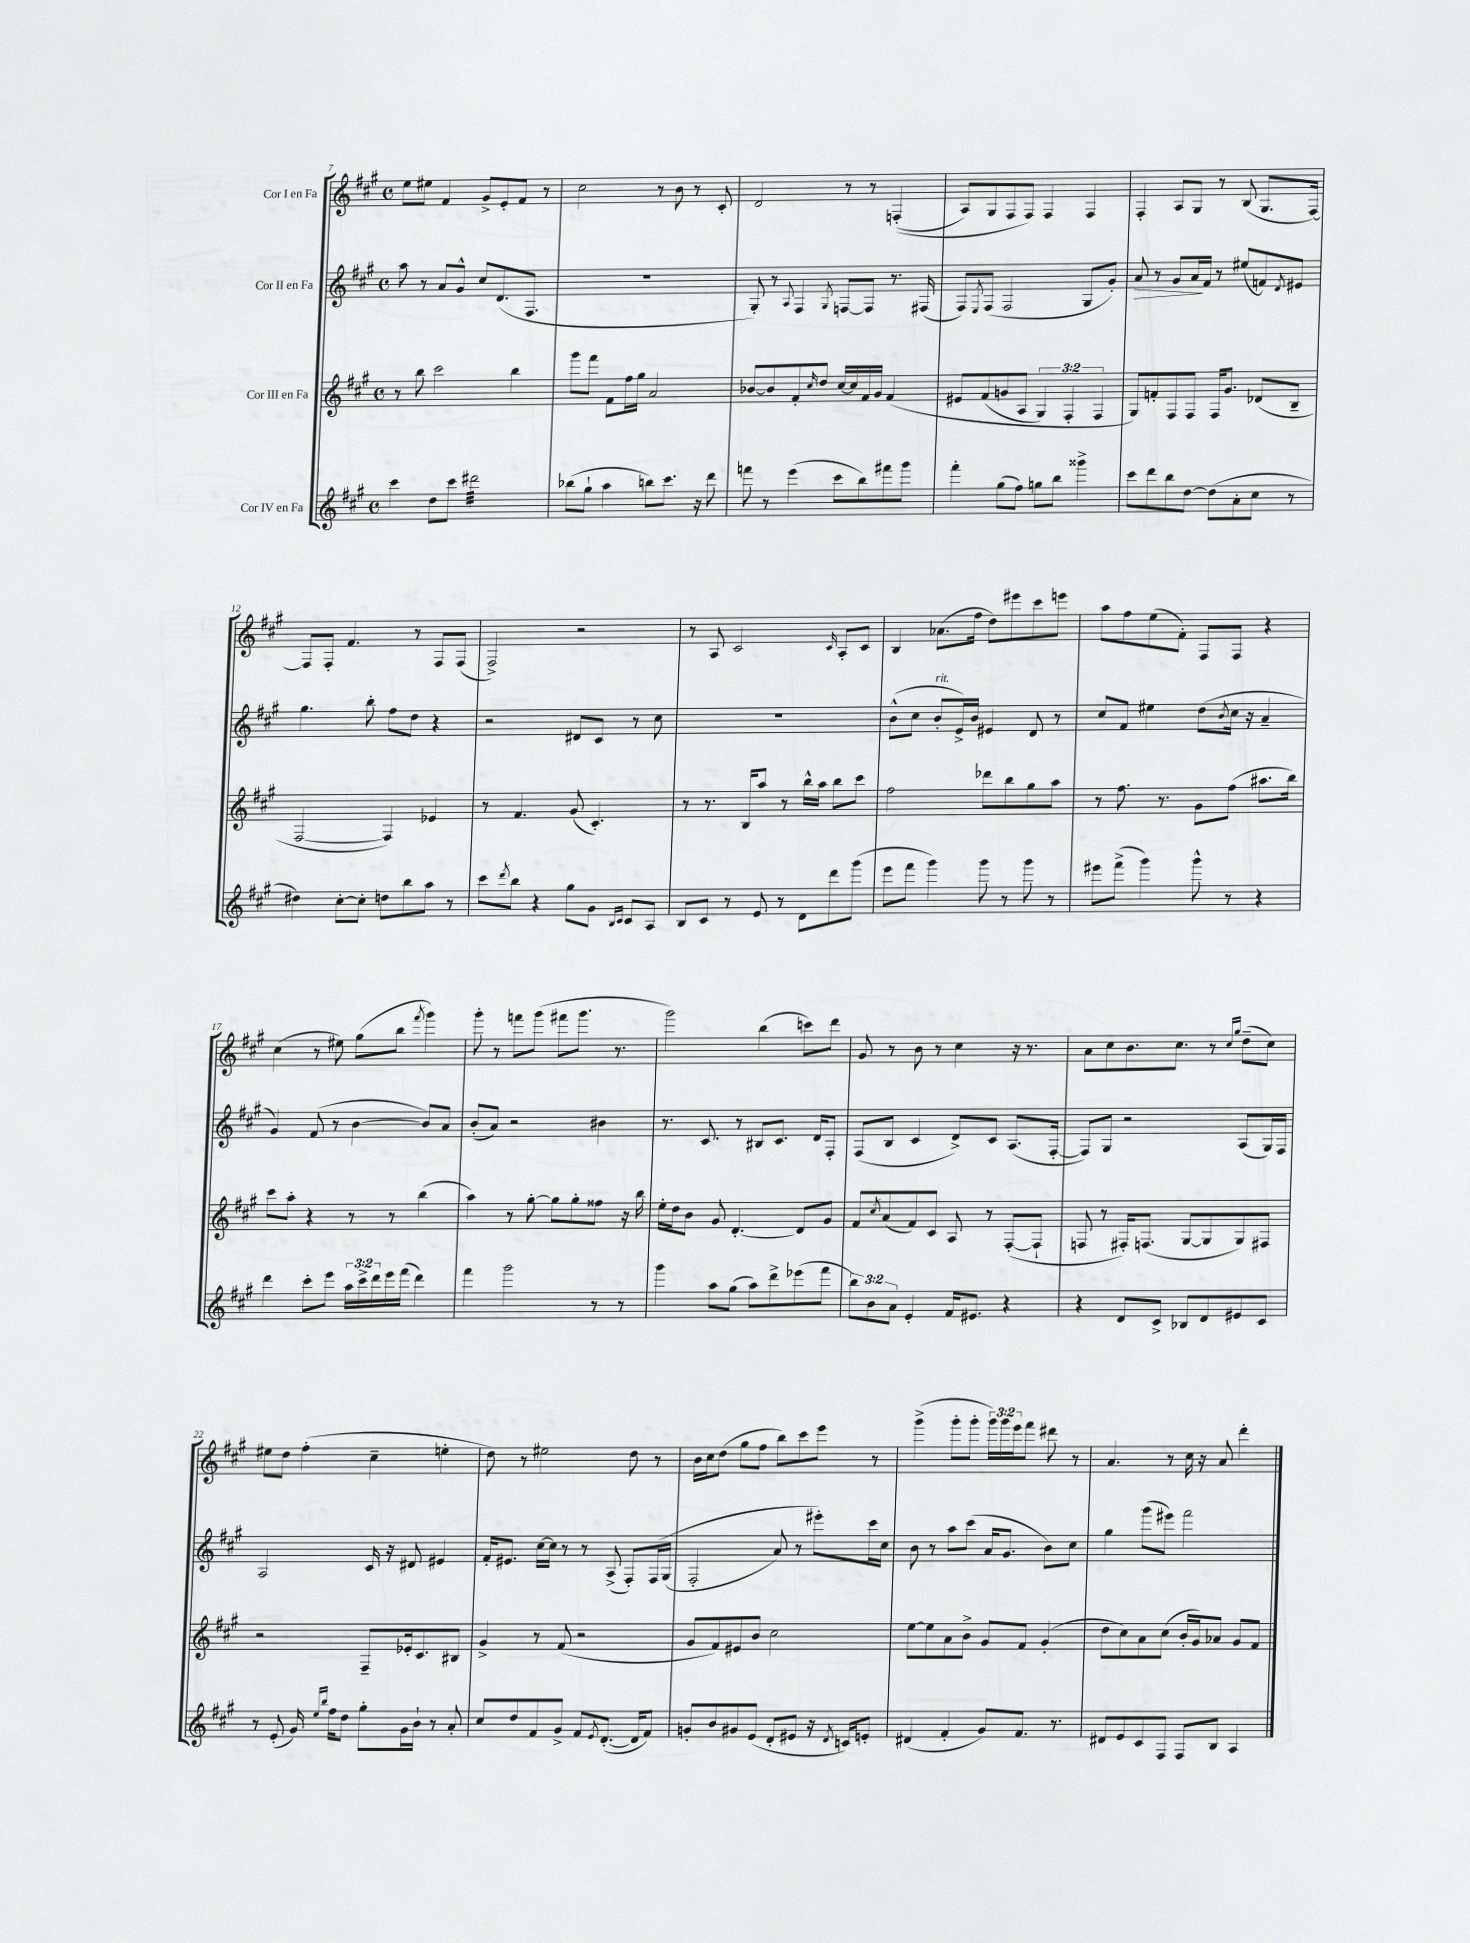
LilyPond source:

<<
\new StaffGroup <<
\new Staff = "s0" \with { instrumentName = "Cor I en Fa" } {
    \clef treble \key a \major \defaultTimeSignature \time 4/4 \override Staff.TupletNumber.text = #tuplet-number::calc-fraction-text
    e''8 eis''8 fis'4 gis'8-> e'8-. fis'8 r8 |
    cis''2 r8 b'8 r8 cis'8-. |
    d'2 r8 r8 f4-.(\( |
    a8) gis8 fis8 fis8\) fis4 fis4 |
    fis4-. a8 gis8 r8 b8( gis8. fis16~) |
    fis8 fis8-. fis'4. r8 fis8 fis8( |
    fis2->) r2 |
    r8 a8 cis'2 \grace { cis'16 } a8-. cis'8 |
    b4 aes'8.( fis''16 d''8) eis'''8 cis'''8 e'''8 |
    a''8 fis''8 e''8( fis'8-.) fis8 fis8 r4 |
    cis''4( r8 eis''8) gis''8( b''8 \acciaccatura { fis'''8 } gis'''4) |
    gis'''8-. r8 f'''8 gis'''8( fis'''8 gis'''8. r8. |
    gis'''2) b''4( c'''8) d'''8 |
    gis'8 r8 b'8 r8 cis''4 r16 r8. |
    a'8 cis''8 b'8. cis''8. r8 \grace { cis''16 gis''16 } d''8--( cis''8) |
    eis''8 d''8 fis''4-.( cis''4-- e''4-. |
    d''8) r8 eis''2 d''8 r8 |
    b'16 cis''16 d''8( gis''8 fis''8 b''8) cis'''8 e'''8 r8 |
    gis'''4->( gis'''8-. gis'''8-. \tuplet 3/2 { gis'''16) gis'''16 e'''16 } fis'''8 dis'''8 r8 |
    a'4. r8 cis''16 r16 a'8 d'''4-. \bar "|." |
}
\new Staff = "s1" \with { instrumentName = "Cor II en Fa" } {
    \clef treble \key a \major \defaultTimeSignature \time 4/4
    a''8 r8 a'8 gis'8-^ cis''8 d'8.( fis8. |
    R1 |
    gis8-.) r8 \appoggiatura { a8 } fis4 \acciaccatura { gis8 } f8~ f8 r8. fis16( |
    fis8) \acciaccatura { e8 } fis8( fis2 gis8 gis'8-.) |
    a'8\> r8 gis'8 a'16\! fis'16 r8 eis''8( f'8) \acciaccatura { d'8 } eis'8 |
    gis''4. b''8-. fis''8 d''8 r4 |
    r2 dis'8 cis'8 r8 cis''8 |
    R1 |
    b'8-^( cis''8 b'8-.^\markup { \italic "rit." } e'16->) b'16 eis'4 d'8 r8 |
    cis''8 fis'8 eis''4 d''8( \acciaccatura { b'8 } cis''16 r16 a'4-- |
    gis'4) fis'8( r8 b'4~ b'8) a'8 |
    b'8-.( a'8) r2 bis'4 |
    r8. cis'8. r8 bis8 cis'8. d'16 fis8-. |
    fis8( b8 cis'4 d'8->) cis'8 a8.( fis16~-. |
    fis8) gis8 r2 a8( gis16) fis16 |
    a2 cis'16 r16 dis'8 eis'4 |
    fis'16-. eis'8. cis''16~ cis''16 r8 r8 a8->( fis8-.) fis16\( gis16( |
    fis2-. a'8) r8 eis'''8-.\) cis'''16 cis''16 |
    b'8 r8 a''8 cis'''8( a'16 gis'8. b'8) cis''8 |
    gis''4 gis'''8( eis'''8) fis'''2 \bar "|." |
}
\new Staff = "s2" \with { instrumentName = "Cor III en Fa" } {
    \clef treble \key a \major \defaultTimeSignature \time 4/4 \override Staff.TupletNumber.text = #tuplet-number::calc-fraction-text
    r8 b''8 cis'''2 b''4 |
    gis'''8 fis'''8 fis'8 fis''16 gis''16 a'2 |
    bes'8~ bes'8 fis'8-. \grace { cis''16 } d''8 cis''16~ cis''16 fis'16 gis'16 fis'4\( |
    eis'8 fis'8( g'8 a8 \tuplet 3/2 { gis4) fis4-. fis4 } |
    gis8\) f'8-. fis8 fis8 fis16 gis'8. des'8( b8-- |
    fis2~ fis4) ees'4 |
    r8 fis'4. gis'8( cis'4.-.) |
    r8 r8. b16 a''8 r8 b''16-^ a''16 b''8 cis'''8 |
    fis''2 des'''8 b''8 gis''8 a''8 |
    r8 fis''8. r8. gis'8 fis''8( ais''8. b''16) |
    cis'''8 a''8-. r4 r8 r8 b''4( |
    a''4) r8 gis''8~-. gis''8 gis''8-. fisis''8 r16 b''16 |
    e''16-. d''16 b'8 gis'8 d'4.~-. d'8 gis'8 |
    fis'8 \acciaccatura { cis''8 } a'8( fis'8) cis'8 a8 r8 fis8~-.( fis8-! |
    f8 r8 fis16-.) f8.( gis8~ gis8 gis8) fis8 |
    r2 fis8-- ees'16-. cis'8. bis8 |
    gis'4-> r8 fis'8( r2 |
    gis'8 fis'8) eis'8 b'8 cis''2 |
    e''8~ e''8 a'8 b'8-> gis'8 fis'8 gis'4-.( |
    d''8 cis''8) a'8 cis''8( b'16-. gis'16) aes'8 gis'8 fis'8 \bar "|." |
}
\new Staff = "s3" \with { instrumentName = "Cor IV en Fa" } {
    \clef treble \key a \major \defaultTimeSignature \time 4/4 \override Staff.TupletNumber.text = #tuplet-number::calc-fraction-text
    cis'''4 d''8 cis'''8 dis'''2:32 |
    bes''8( gis''8-! a''4 b''8) cis'''8. r16 d'''8 |
    f'''8 r8 e'''4( cis'''8 b''8) fis'''8 gis'''8 |
    fis'''4-. gis''8( fis''8) g''8 b''8 gisis'''4-> |
    cis'''8 d'''8 b''8 d''8~ d''8( a'8-. cis''8 r8 |
    dis''4) cis''8~-. cis''8-. d''8 b''8 a''8 r8 |
    cis'''8 \acciaccatura { d'''8 } b''8 r4 gis''8 gis'8 \grace { b16 cis'16 } cis'8 a8 |
    b8 cis'8 r8 e'8 r8 d'8 d'''8 gis'''8( |
    e'''8 fis'''8 gis'''4) gis'''8 r8 gis'''8 r8 |
    eis'''8 fis'''8->( gis'''4) gis'''8-^ r8 r4 |
    d'''4 cis'''8-. e'''8 \tuplet 3/2 { a''16 cis'''16-> d'''16 } e'''16 fis'''16( d'''4) |
    fis'''4 gis'''2 r8 r8 |
    gis'''4 a''8 gis''8( a''8) d'''8-> ees'''8( fis'''8 |
    \tuplet 3/2 { b''8) b'8 a'8 } e'4-. fis'16 eis'8. r4 |
    r4 d'8 cis'8-> bes8 d'8 eis'8 cis'8 |
    r8 e'8-.( gis'16) \grace { e''16 b''16 } fis''16 d''8 gis''8-. gis'16 b'16-! r8 a'8-. |
    cis''8 d''8 fis'8 gis'8-> fis'8 \acciaccatura { e'8 } d'8.~-.( d'16 fis'8) |
    g'8-. b'8 gis'8 e'8( d'8-. eis'8 r16 \acciaccatura { d'8 } c'16) e'8-. |
    dis'4( fis'4-. gis'8) fis'8. r8. |
    dis'8 e'8 cis'8 fis8 fis8 b8 a4 \bar "|." |
}
>>
>>
\layout { \context { \Score currentBarNumber = #7 } }
